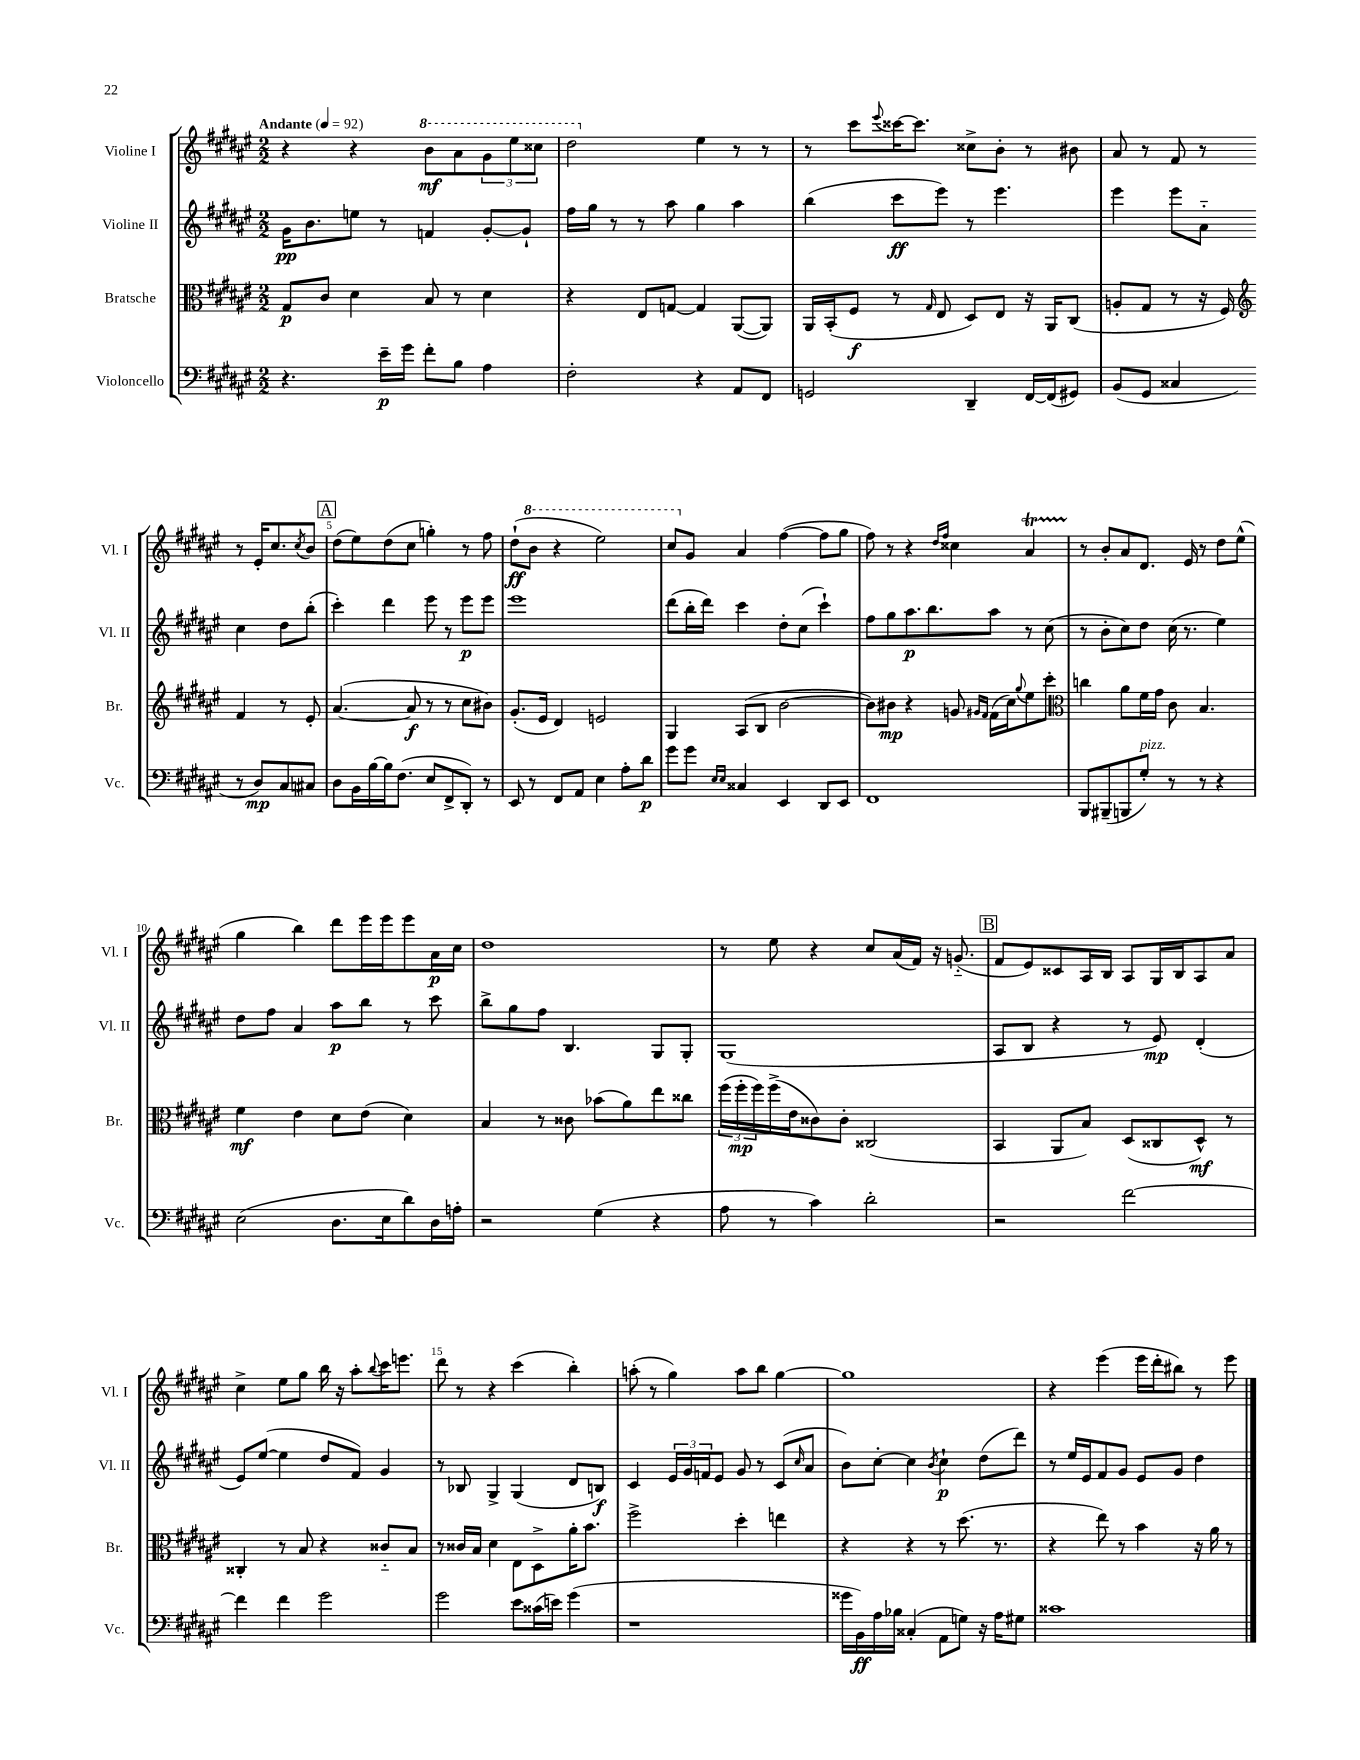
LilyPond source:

<<
\new StaffGroup <<
\new Staff = "s0" \with { instrumentName = "Violine I" shortInstrumentName = "Vl. I" } {
    \clef treble \key fis \major \numericTimeSignature \time 2/2 \tempo "Andante" 4 = 92
    r4 r4 \ottava #1 b''8\mf ais''8 \tuplet 3/2 { gis''8 eis'''8 cisis'''8 } |
    dis'''2 \ottava #0 eis''4 r8 r8 |
    r8 cis'''8 \appoggiatura { eis'''8 } cisis'''16~ cisis'''8. cisis''8-> b'8-. r8 bis'8 |
    ais'8 r8 fis'8 r8 r8 eis'16-. cis''8. \acciaccatura { cis''8 } b'8 |
    \mark \markup { \box "A" } dis''8( eis''8) dis''8( cis''8 g''4-.) r8 fis''8 |
    dis''8-!\ff( \ottava #1 b''8 r4 eis'''2) |
    cis'''8 \ottava #0 gis'8 ais'4 fis''4~( fis''8 gis''8 |
    fis''8) r8 r4 \grace { dis''16 fis''16 } cisis''4 ais'4\startTrillSpan |
    r8\stopTrillSpan b'8-. ais'8 dis'8. eis'16 r8 dis''8 eis''8-^( |
    gis''4 b''4) dis'''8 eis'''16 eis'''16 eis'''8 ais'16\p cis''16 |
    dis''1 |
    r8 eis''8 r4 cis''8 ais'16( fis'16) r16 g'8.-_( |
    \mark \markup { \box "B" } fis'8 eis'8) cisis'8 ais16 b16 ais8 gis16 b16 ais8 ais'8 |
    cis''4-> eis''8 gis''8 b''16 r16 ais''8-. \appoggiatura { b''8 } cis'''16 e'''8. |
    dis'''8 r8 r4 cis'''4( b''4-.) |
    a''8-.( r8 gis''4) a''8 b''8 gis''4~ |
    gis''1 |
    r4 eis'''4( eis'''16 dis'''16-. bis''8) r8 eis'''8 \bar "|." |
}
\new Staff = "s1" \with { instrumentName = "Violine II" shortInstrumentName = "Vl. II" } {
    \clef treble \key fis \major \numericTimeSignature \time 2/2
    gis'16\pp b'8. e''8 r8 f'4 gis'8~-. gis'8-! |
    fis''16 gis''16 r8 r8 ais''8 gis''4 ais''4 |
    b''4( cis'''8\ff eis'''8) r8 eis'''4. |
    eis'''4 eis'''8 ais'8-_ cis''4 dis''8 b''8-.( |
    \mark \markup { \box "A" } cis'''4-.) dis'''4 eis'''8 r8 eis'''8\p eis'''8 |
    eis'''1 |
    dis'''8( b''16-. dis'''16) cis'''4 dis''8-. cis''8( cis'''4-!) |
    fis''8 gis''8 ais''8.\p b''8. ais''8 r8 cis''8( |
    r8 b'8-. cis''8) dis''8 cis''16( r8. eis''4) |
    dis''8 fis''8 ais'4 ais''8\p b''8 r8 cis'''8 |
    b''8-> gis''8 fis''8 b4. gis8 gis8-. |
    gis1( |
    \mark \markup { \box "B" } ais8 b8 r4 r8 eis'8\mp) dis'4-.( |
    eis'8) eis''8~( eis''4 dis''8 fis'8) gis'4 |
    r8 bes8 gis4-> gis4( dis'8 b8\f) |
    cis'4 \tuplet 3/2 { eis'16 gis'16 f'16 } eis'8 gis'8 r8 cis'8( \grace { cis''16 } ais'8 |
    b'8) cis''8~-. cis''4 \acciaccatura { b'8 } cis''4-!\p dis''8( dis'''8) |
    r8 eis''16 eis'16 fis'8 gis'8 eis'8 gis'8 dis''4 \bar "|." |
}
\new Staff = "s2" \with { instrumentName = "Bratsche" shortInstrumentName = "Br." } {
    \clef alto \key fis \major \numericTimeSignature \time 2/2
    gis8\p cis'8 dis'4 b8 r8 dis'4 |
    r4 eis8 g8~ g4 ais,8~( ais,8) |
    ais,16 b,16-.( fis8\f r8 \grace { gis16 } eis8 dis8) eis8 r16 ais,16 cis8( |
    a8-. gis8 r8 r16 fis16) \clef treble fis'4 r8 eis'8-. |
    \mark \markup { \box "A" } ais'4.~( ais'8\f r8 r8 cis''8 bis'8) |
    gis'8.-.( eis'16 dis'4) e'2 |
    gis4 ais8( b8 b'2~ |
    b'8) bis'8\mp r4 g'8 \grace { gis'16 fis'16 } fis'16( cis''16) \appoggiatura { gis''8 } eis''8 cis'''8-. |
    \clef alto c''4 ais'8 fis'16 gis'16 cis'8 b4. |
    fis'4\mf eis'4 dis'8 eis'8( dis'4) |
    b4 r8 cisis'8 bes'8( ais'8) eis''8 cisis''8 |
    \tuplet 3/2 { fis''16( fis''16-.\mp fis''16) } fis''16->( eis'16 cisis'8) cisis'8-. cisis2( |
    \mark \markup { \box "B" } b,4 ais,8 b8) dis8( cisis8 dis8-^\mf) r8 |
    cisis4-. r8 b8 r4 cisis'8-_ b8 |
    r8 cisis'16 b16 dis'4 eis8 dis8-> ais'16-. b'8. |
    fis''2-> dis''4-. e''4 |
    r4 r4 r8 dis''8.( r8. |
    r4 eis''8) r8 b'4 r16 ais'16 r8 \bar "|." |
}
\new Staff = "s3" \with { instrumentName = "Violoncello" shortInstrumentName = "Vc." } {
    \clef bass \key fis \major \numericTimeSignature \time 2/2
    r4. eis'16--\p gis'16 fis'8-. b8 ais4 |
    fis2-. r4 ais,8 fis,8 |
    g,2 dis,4-- fis,16~ fis,16( gis,8) |
    b,8( gis,8 cisis4 r8 dis8\mp) cisis8 cis8 |
    \mark \markup { \box "A" } dis8 b,16 b16~ b16 fis8.( eis8 fis,8-> dis,8-.) r8 |
    eis,8 r8 fis,8 ais,8 eis4 ais8-. dis'8\p |
    gis'8 gis'8 \grace { eis16 eis16 } cisis4 eis,4 dis,8 eis,8 |
    fis,1 |
    b,,8 bis,,8--( b,,8 gis8-.^\markup { \italic "pizz." }) r8 r8 r4 |
    eis2( dis8. eis16 dis'8) dis16 a16-. |
    r2 gis4( r4 |
    ais8 r8 cis'4) dis'2-. |
    \mark \markup { \box "B" } r2 fis'2~ |
    fis'4 fis'4 gis'2 |
    gis'2 eis'8 cisis'16( e'16) gis'4( |
    r1 |
    gisis'16 b,16\ff) ais16 bes16 cisis4-.( ais,8 g8) r16 ais16 gis8 |
    cisis'1 \bar "|." |
}
>>
>>
\layout { \context { \Score \override BarNumber.break-visibility = ##(#f #t #t) barNumberVisibility = #(every-nth-bar-number-visible 5) } }
